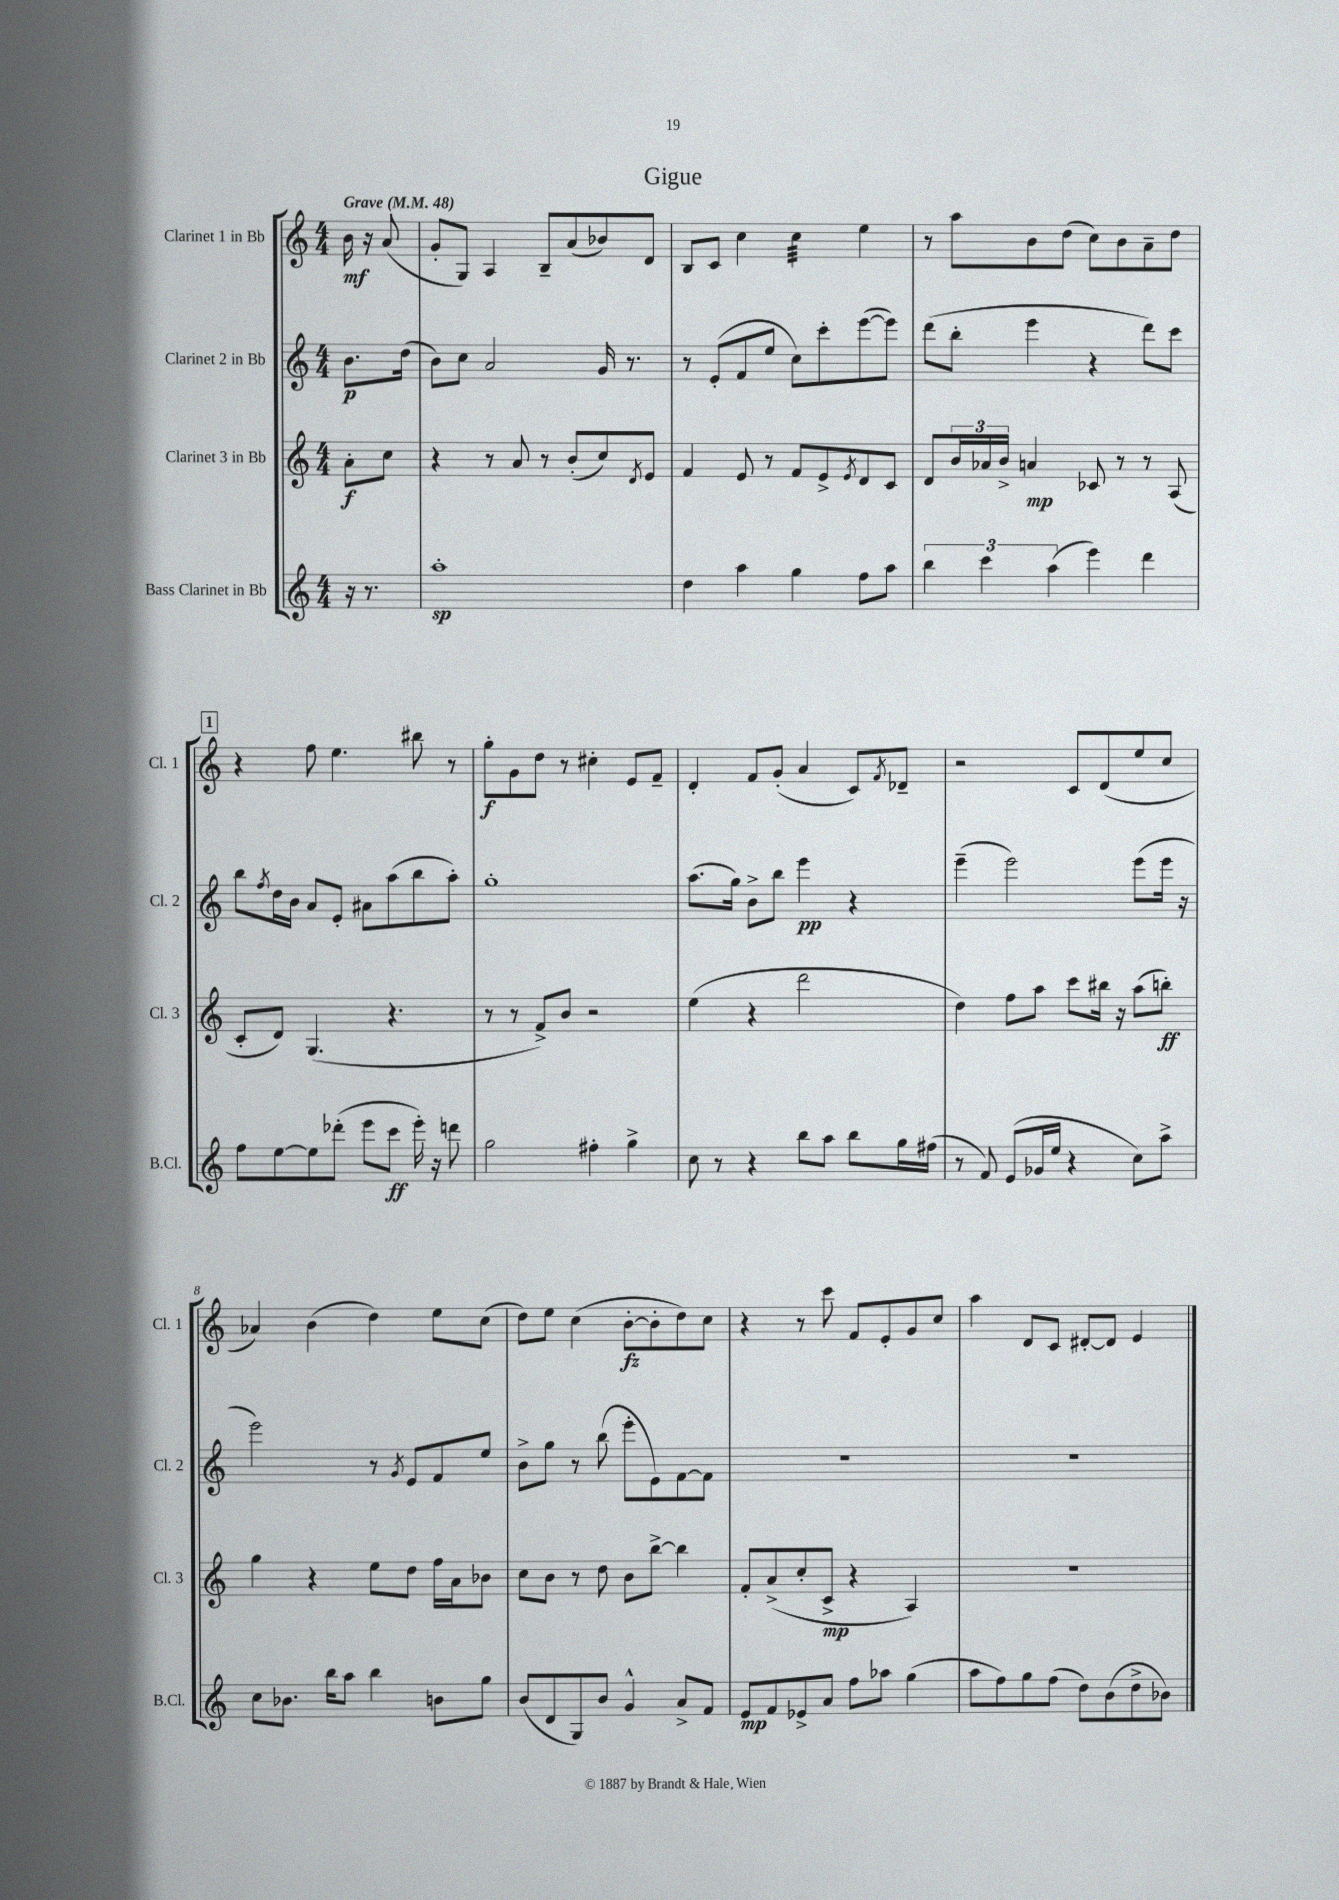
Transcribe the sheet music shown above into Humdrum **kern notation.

**kern	**dynam	**kern	**dynam	**kern	**dynam	**kern	**dynam
*part4	*part4	*part3	*part3	*part2	*part2	*part1	*part1
*staff4	*staff4	*staff3	*staff3	*staff2	*staff2	*staff1	*staff1
*I"Bass Clarinet in Bb	*	*I"Clarinet 3 in Bb	*	*I"Clarinet 2 in Bb	*	*I"Clarinet 1 in Bb	*
*I'B.Cl.	*	*I'Cl. 3	*	*I'Cl. 2	*	*I'Cl. 1	*
*clefG2	*	*clefG2	*	*clefG2	*	*clefG2	*
*k[]	*	*k[]	*	*k[]	*	*k[]	*
*M4/4	*	*M4/4	*	*M4/4	*	*M4/4	*
*MM48	*	*MM48	*	*MM48	*	*MM48	*
=	=	=	=	=	=	=	=
!	!	!	!	!	!	!LO:TX:a:B:t=Grave	!
16r	.	8a'\L	f	8.b\L	p	16b\	mf
8.r	.	.	.	.	.	16r	.
.	.	8cc\J	.	.	.	(8a/	.
.	.	.	.	(16dd\Jk	.	.	.
=1	=1	=1	=1	=1	=1	=1	=1
1aa'	sp	4r	.	8b\L)	.	8g'/L	.
.	.	.	.	8cc\J	.	8G/J)	.
.	.	8r	.	2a/	.	4A/	.
.	.	8a/	.	.	.	.	.
.	.	8r	.	.	.	8B~/L	.
.	.	(8b'/L	.	.	.	(8a/	.
.	.	8cc/)	.	16g/	.	8b-X/)	.
.	.	.	.	8.r	.	.	.
.	.	8qd/	.	.	.	.	.
.	.	8e/J	.	.	.	8d/J	.
=2	=2	=2	=2	=2	=2	=2	=2
4dd\	.	4f/	.	8r	.	8B/L	.
.	.	.	.	(8e'/L	.	8c/J	.
4aa\	.	8e/	.	8f/	.	4cc\	.
.	.	8r	.	8ee/J	.	.	.
*	*	*	*	*	*	*tremolo	*
4gg\	.	8f/L	.	8cc\L)	.	32cc\LLL	.
.	.	.	.	.	.	32cc\	.
.	.	.	.	.	.	32cc\	.
.	.	.	.	.	.	32cc\	.
.	.	8e^/	.	8ccc'\	.	32cc\	.
.	.	.	.	.	.	32cc\	.
.	.	.	.	.	.	32cc\	.
.	.	.	.	.	.	32cc\JJJ	.
*	*	*	*	*	*	*Xtremolo	*
.	.	8qe/	.	.	.	.	.
8ff\L	.	8d/	.	([8eee\	.	4ee\	.
8aa\J	.	8c/J	.	8eee\J])	.	.	.
=3	=3	=3	=3	=3	=3	=3	=3
6bb\	.	8d/L	.	(8ddd\L	.	8r	.
.	.	24b/L	.	8bb'\J	.	8aa\L	.
6ccc\	.	24a-X/	.	.	.	.	.
.	.	24b^/JJ	.	.	.	.	.
.	.	4an/	mp	4eee\	.	8b\	.
(6aa\	.	.	.	.	.	.	.
.	.	.	.	.	.	(8dd\J	.
4eee\)	.	8c-X/	.	4r	.	8cc\L)	.
.	.	8r	.	.	.	8b\	.
4ddd\	.	8r	.	8ddd\L)	.	8a~\	.
.	.	(8A/	.	8ccc\J	.	8dd\J	.
!!LO:LB:g=z
!!LO:REH:place=s1:t=1
=4	=4	=4	=4	=4	=4	=4	=4
8ff\L	.	8c'/L	.	8bb\L	.	4r	.
.	.	.	.	8qff/	.	.	.
[8ee\	.	8d/J)	.	16dd\L	.	.	.
.	.	.	.	16b\JJ	.	.	.
8ee\]	.	(4.G/	.	8a/L	.	8ff\	.
(8ddd-X'\J	.	.	.	8e'/J	.	4.ee\	.
8eee\L	.	.	.	8a#X\L	.	.	.
8ccc\J	ff	4.r	.	(8aa\	.	.	.
16eee'\)	.	.	.	8bb\	.	8bb#X\	.
16r	.	.	.	.	.	.	.
8dddn\	.	.	.	8aa'\J)	.	8r	.
=5	=5	=5	=5	=5	=5	=5	=5
2gg\	.	8r	.	1gg'	.	8gg'\L	f
.	.	8r	.	.	.	8g\	.
.	.	8f^/L)	.	.	.	8dd\J	.
.	.	8b/J	.	.	.	8r	.
4ff#X'\	.	2r	.	.	.	4cc#X'\	.
4gg^\	.	.	.	.	.	8e/L	.
.	.	.	.	.	.	8f~/J	.
=6	=6	=6	=6	=6	=6	=6	=6
8cc\	.	(4ee\	.	(8.aa\L	.	4d'/	.
8r	.	.	.	.	.	.	.
.	.	.	.	16gg\Jk)	.	.	.
4r	.	4r	.	8b^\L	.	8f/L	.
.	.	.	.	8bb\J	.	(8g'/J	.
8bb\L	.	2ddd\	.	4eee\	pp	4a/	.
8aa\J	.	.	.	.	.	.	.
8bb\L	.	.	.	4r	.	8c/L)	.
.	.	.	.	.	.	8qf/	.
16gg\L	.	.	.	.	.	8d-X~/J	.
(16ff#X\JJ	.	.	.	.	.	.	.
=7	=7	=7	=7	=7	=7	=7	=7
8r	.	4dd\)	.	(4eee~\	.	2r	.
8f/)	.	.	.	.	.	.	.
(8e/L	.	8ff\L	.	2eee\)	.	.	.
16g-X/L	.	8aa\J	.	.	.	.	.
16ee/JJ	.	.	.	.	.	.	.
4r	.	8ccc\L	.	.	.	8c/L	.
.	.	16bb#X\Jk	.	.	.	(8d/	.
.	.	16r	.	.	.	.	.
8cc\L)	.	(8aa\L	.	(8eee\L	.	8ee/	.
8aa^\J	.	8bbn'\J)	ff	16eee\Jk	.	8cc/J	.
.	.	.	.	16r	.	.	.
!!LO:LB:g=z
=8	=8	=8	=8	=8	=8	=8	=8
8cc\L	.	4gg\	.	2eee\)	.	4a-X/)	.
8.b-X\J	.	.	.	.	.	.	.
.	.	4r	.	.	.	(4b\	.
16bb\KL	.	.	.	.	.	.	.
8aa\J	.	.	.	.	.	.	.
4bb\	.	8ee\L	.	8r	.	4dd\)	.
.	.	.	.	8qg/	.	.	.
.	.	8dd\J	.	8e/L	.	.	.
8bn\L	.	16ff\LL	.	8f/	.	8ee\L	.
.	.	16a\J	.	.	.	.	.
8gg\J	.	8b-X\J	.	8ee/J	.	(8cc\J	.
=9	=9	=9	=9	=9	=9	=9	=9
(8b/L	.	8cc\L	.	8b^\L	.	8dd\L)	.
8d/	.	8b\J	.	8gg\J	.	8ee\J	.
8G/)	.	8r	.	8r	.	(4cc\	.
8b/J	.	8dd\	.	(8bb\	.	.	.
4g^^/	.	8b\L	.	8eee'\L	.	[8b'\L	fz
.	.	[8bb^\J	.	8e\)	.	8b'\]	.
8a^/L	.	4bb\]	.	[8f\	.	8dd\)	.
8f/J	.	.	.	8f\J]	.	8cc\J	.
=10	=10	=10	=10	=10	=10	=10	=10
8e/L	mp	8f'/L	.	1r	.	4r	.
8f/	.	(8a^/	.	.	.	.	.
8e-X^/	.	8cc'/	.	.	.	8r	.
8a/J	.	8c^/J	mp	.	.	8ccc\	.
8ff\L	.	4r	.	.	.	8f/L	.
8aa-X\J	.	.	.	.	.	8e'/	.
(4gg\	.	4A/)	.	.	.	8g/	.
.	.	.	.	.	.	8cc/J	.
=11	=11	=11	=11	=11	=11	=11	=11
8aa\L	.	1r	.	1r	.	4aa\	.
8ff\)	.	.	.	.	.	.	.
8gg\	.	.	.	.	.	8d/L	.
(8ff\J	.	.	.	.	.	8c/J	.
8dd\L)	.	.	.	.	.	[8d#X'/L	.
(8b\	.	.	.	.	.	8d#/J]	.
8dd^\	.	.	.	.	.	4e/	.
8b-X\J)	.	.	.	.	.	.	.
==	==	==	==	==	==	==	==
*-	*-	*-	*-	*-	*-	*-	*-
